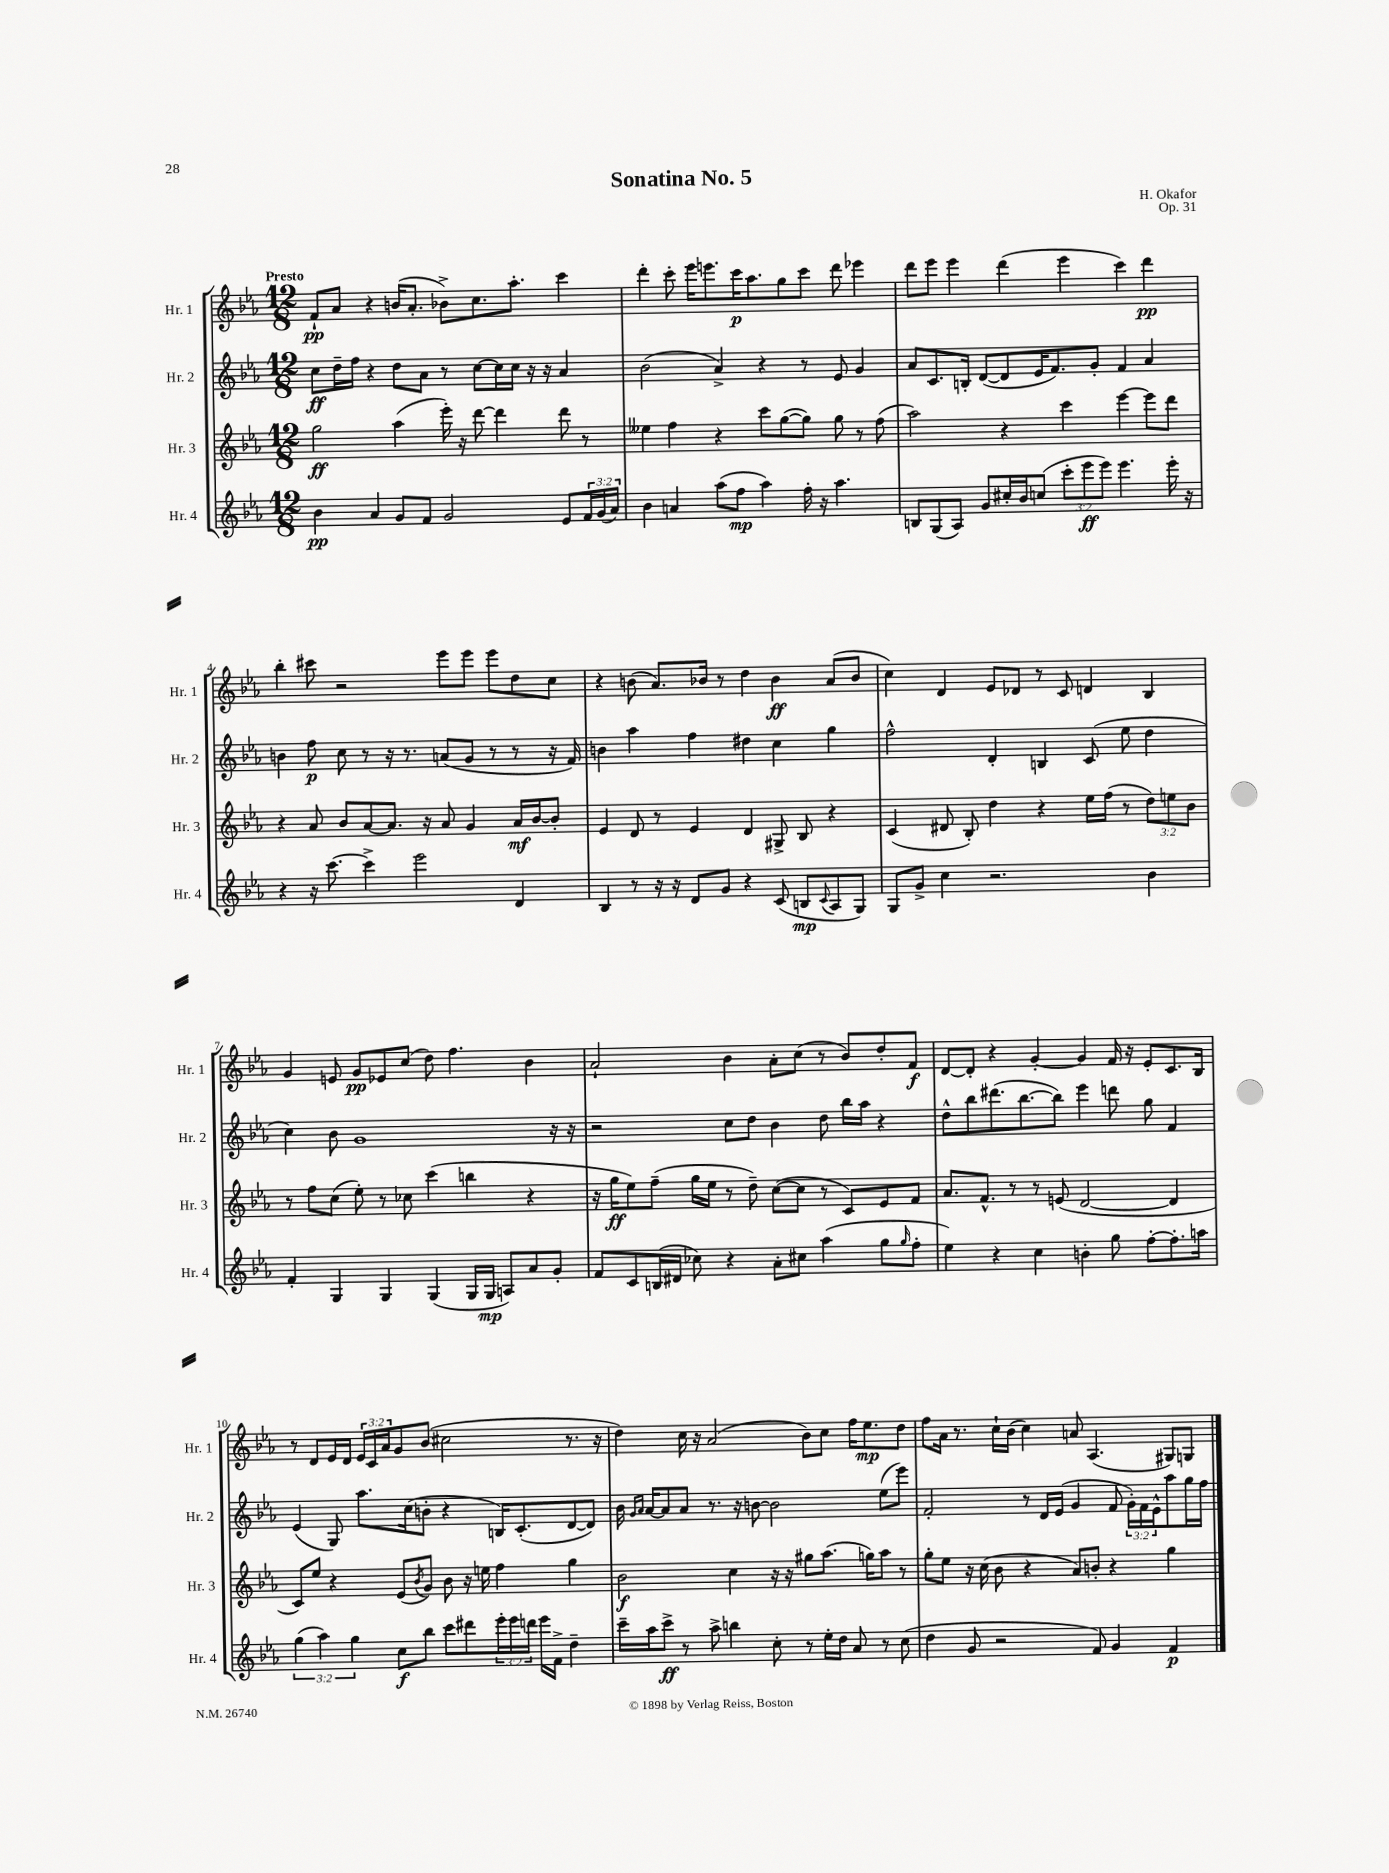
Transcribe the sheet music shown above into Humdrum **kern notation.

**kern	**kern	**kern	**kern
*staff4	*staff3	*staff2	*staff1
*clefG2	*clefG2	*clefG2	*clefG2
*k[b-e-a-]	*k[b-e-a-]	*k[b-e-a-]	*k[b-e-a-]
*M12/8	*M12/8	*M12/8	*M12/8
4b-	2gg	8cc	8f`
.	.	16dd~	8a-
.	.	16ff	.
4a-	.	4r	4r
8g	(4aa-	8dd	(16b
.	.	.	8.a-'
8f	.	8a-	.
2g	16eee-')	8r	8b-^)
.	16r	.	.
.	[8ddd	[8cc	8.cc
.	4ddd]	16cc]	.
.	.	16cc	8.aa-'
.	.	16r	.
.	.	16r	.
8e-	8ddd	4a-	4ccc
24f	8r	.	.
(24g	.	.	.
24a-)	.	.	.
=	=	=	=
4b-	4ee--	(2b-	4ddd'
4a	4ff	.	8ccc'
.	.	.	16eee-
.	.	.	8.eee
(8aa-	4r	4a-^)	.
8ff	.	.	16ccc
.	.	.	8.aa-
4aa-)	8ccc	4r	.
.	([8gg	.	8gg
16ff'	8gg])	8r	8ccc
16r	.	.	.
4.aa-	8gg	8e-	8ddd
.	8r	4g	4eee-
.	(8ff	.	.
=	=	=	=
8B	2aa-)	8a-	8ddd
(8G	.	8.c	8eee-
8A-)	.	.	4eee-
.	.	16B'	.
8g	.	([8d	.
16cc#'	4r	8d]	(4ddd
16b-	.	.	.
(8cc	.	16e-	.
.	.	8.f)	.
12ccc'	4ccc	.	4eee-
12eee-	.	.	.
.	.	8g'	.
12eee-)	.	.	.
4.eee-	[4eee-	4f	4ccc)
.	8eee-]	4a-	4ddd
16eee-'	8ddd	.	.
16r	.	.	.
=	=	=	=
4r	4r	4b	4bb-'
16r	8a-	8ff	8ccc#
[8.ccc	.	.	.
.	8b-	8cc	2r
4ccc^]	[8a-	8r	.
.	8.a-]	16r	.
.	.	8.r	.
2eee-	.	.	.
.	16r	.	.
.	8a-	(8a	8eee-
.	4g	8g	8eee-
.	.	8r	8eee-
4d	16a-	8r	8dd
.	[16b-	.	.
.	8b-']	16r	8cc
.	.	16f)	.
=	=	=	=
4B-	4e-	4b	4r
8r	8d	4aa-	(8b
16r	8r	.	8.a-)
16r	.	.	.
8d	4e-	4ff	.
.	.	.	16b-
8g	.	.	8r
4r	4d	4dd#	4dd
(8c	8G#^	4cc	4b-
8B	8B-	.	.
8qqc	.	.	.
8A-	4r	4gg	(8a-
8G)	.	.	8b-
=	=	=	=
8G	(4c	2ff^^	4cc)
8g^	.	.	.
4cc	8d#	.	4d
.	8B-')	.	.
2.r	4dd	4d'	8e-
.	.	.	8d-
.	4r	4B	8r
.	.	.	8c
.	16ee-	(8c	4d
.	(16ff	.	.
.	8r	8ee-	.
4b-	12dd)	4dd	4B-
.	12ee	.	.
.	12b-	.	.
=	=	=	=
4f'	8r	4cc)	4g
.	8ff	.	.
4G	(8cc	8b-	8e
.	8ee-')	1g	8g
4G	8r	.	8e-
.	8cc-	.	(8cc
(4G	(4ccc	.	8dd)
.	.	.	4.ff
16G	4bb	.	.
16G	.	.	.
8A)	.	.	.
8a-	4r	.	4b-
8g'	.	16r	.
.	.	16r	.
=	=	=	=
8f	16r	2r	2a-`
.	16gg	.	.
8c	8ee-)	.	.
(16B	(8ff~	.	.
16d#	.	.	.
8cc-)	16gg	.	.
.	16ee-	.	.
4r	8r	8cc	4b-
.	8dd~)	8dd	.
8a-'	([8cc	4b-	8a-'
8cc#	8cc]	.	(8cc
(4aa-	8r	8dd	8r
.	8c)	16bb-	8b-)
.	.	16aa-	.
8gg	8e-	4r	8dd'
16qqgg	.	.	.
8ff'	8f	.	8f
=	=	=	=
4ee-)	8.a-	8dd^^	[8d
.	.	8bb-	8d']
.	8.f^^	.	.
4r	.	(8.ddd#	4r
.	8r	.	.
.	.	[8.bb-	.
4cc	8r	.	[4g'
.	(8e	8bb-])	.
4b'	[2d	4eee-	4g]
8gg	.	8ddd	16f
.	.	.	16r
[8ff'	.	8gg	8e-'
8.ff']	4d]	4f	8.c
16aa	.	.	16B-
=	=	=	=
(6gg	8c)	(4e-	8r
.	8ee-	.	8d
6aa-)	.	.	.
.	4r	8G)	16e-
.	.	.	16d
6gg	.	.	.
.	.	8.aa-	24e-
.	.	.	24c
.	.	.	24a-
8cc	(8e-	.	8g
.	.	(16cc	.
.	8qb-	.	.
8bb-	8g)	8b'	(8b-
8ccc	8b-	4r	2cc#
8ddd#	16r	.	.
.	16ee	.	.
24eee-'	4ff	16B)	.
24eee-	.	.	.
.	.	(8.c'	.
24ddd	.	.	.
16eee-	.	.	.
16f^	.	.	.
4dd~	4gg	[8d	8.r
.	.	8d])	.
.	.	.	16r
=	=	=	=
16ccc~	2b-	16b-	4dd)
.	.	16qqg	.
.	.	16qqa-	.
16aa-	.	[16a-	.
8ccc^	.	8a-]	.
8r	.	8a-	16cc
.	.	.	16r
8aa-^	.	8.r	(2a-
4bb	4cc	.	.
.	.	16r	.
.	.	[8b	.
8cc'	16r	2b]	.
.	16r	.	.
8r	8gg#	.	8b-)
16ee-'	(8.aa-	.	8cc
16dd	.	.	.
8a-	.	.	16ff
.	16gg)	.	8.ee-
8r	8aa-	(8ee-	.
(8cc	8r	8eee-)	8dd
=	=	=	=
4dd	8gg'	2f'	8ff
.	8ee-	.	16a-
.	.	.	8.r
8g	16r	.	.
.	(16cc	.	.
2r	8b-	.	16cc`
.	.	.	(16b-
.	4r	8r	4cc)
.	.	16d	.
.	.	(16e-	.
.	8a-)	4g	8a
8f)	8b'	.	(4.A-
4g	4r	8f	.
.	.	24g')	.
.	.	24f	.
.	.	24e-^^	.
4f	4gg	8aa-	8G#)
.	.	16gg	8G
.	.	16ff	.
==	==	==	==
*-	*-	*-	*-
